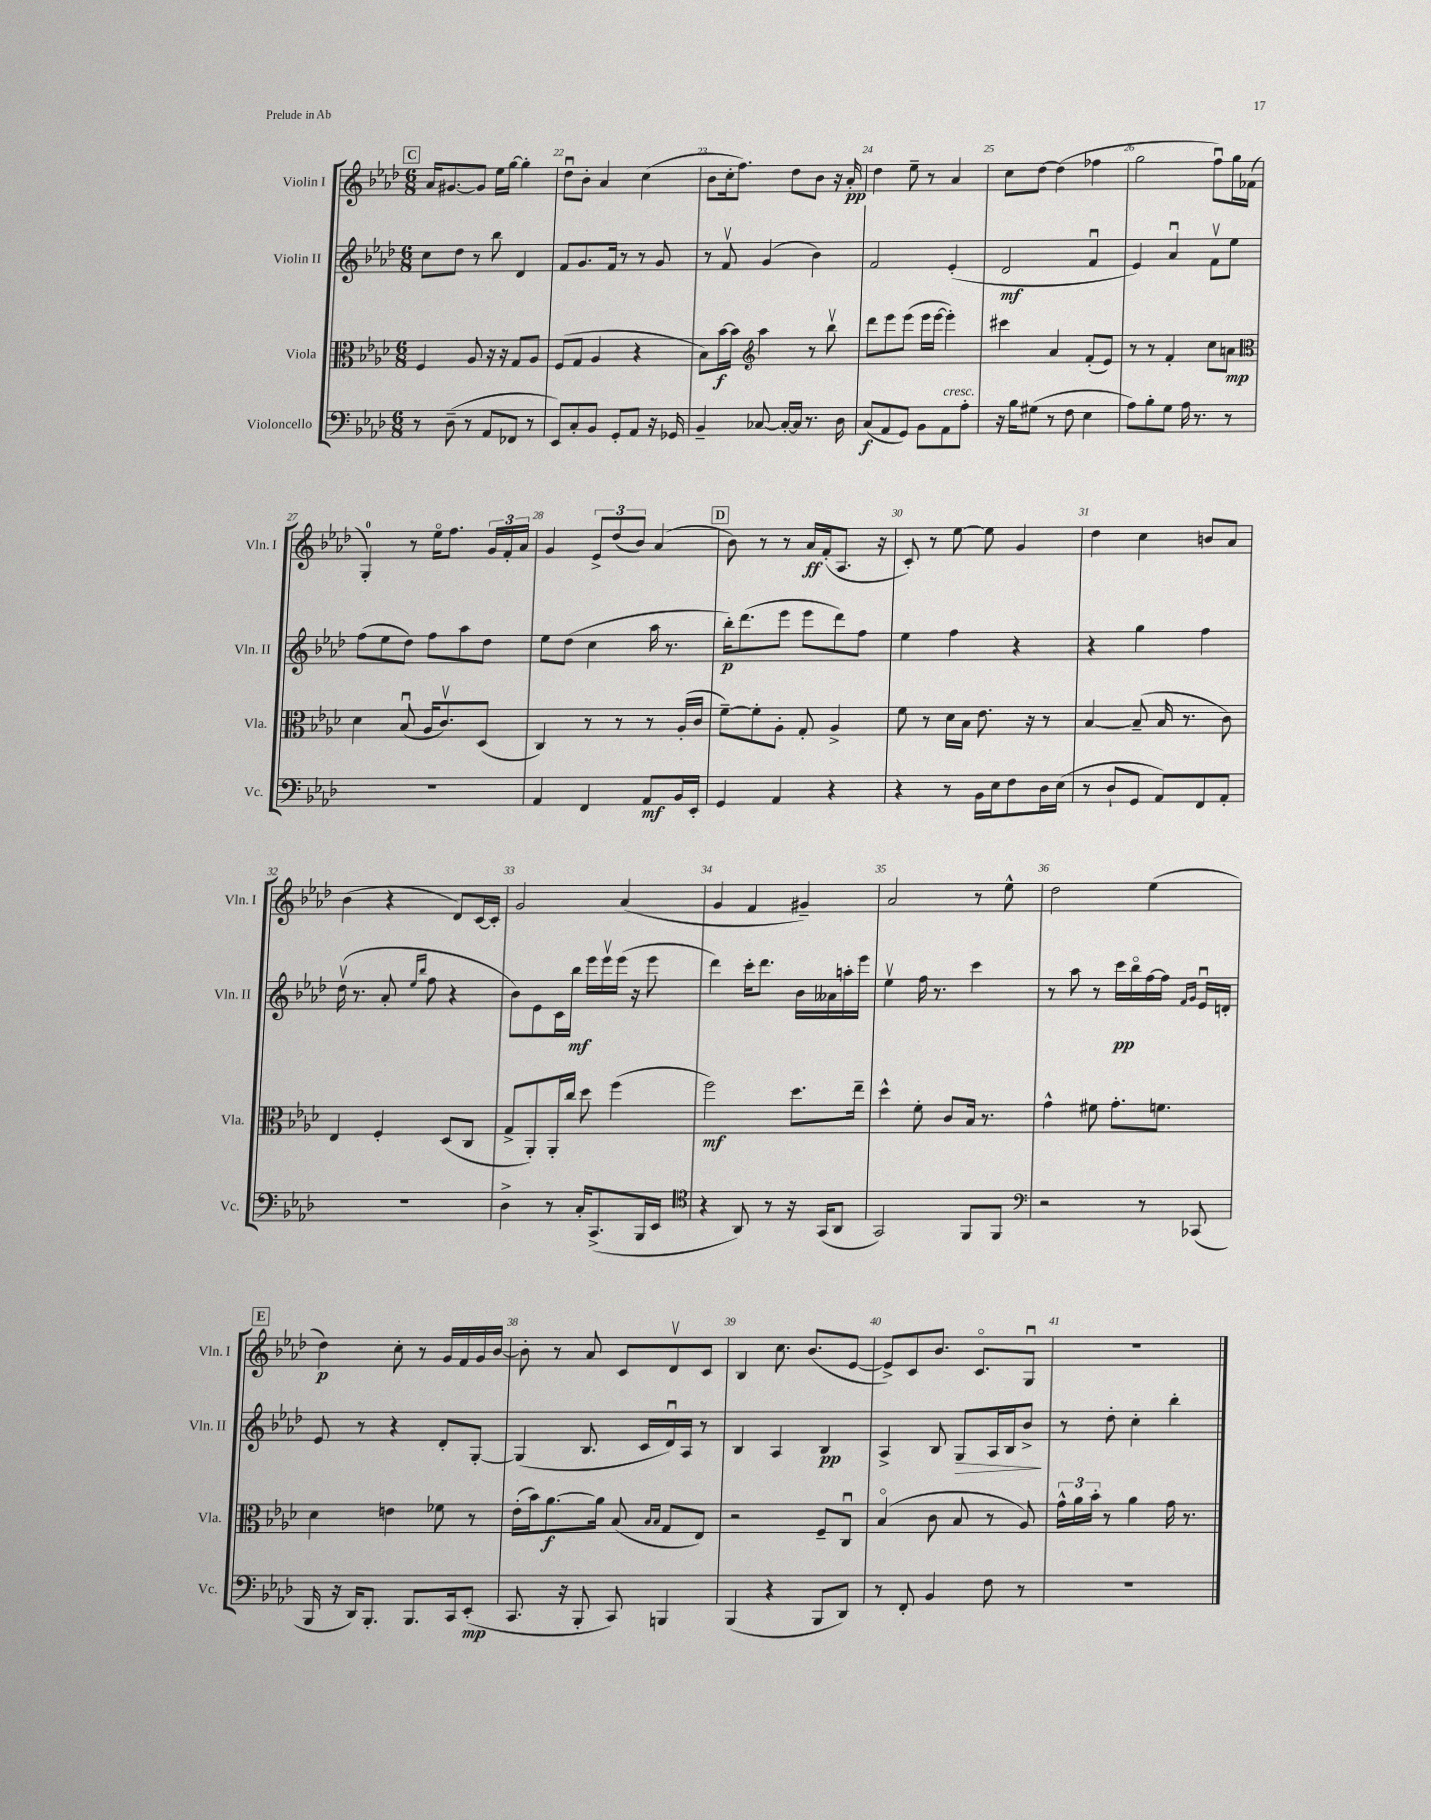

**kern	**kern	**kern	**kern
*staff4	*staff3	*staff2	*staff1
*clefF4	*clefC3	*clefG2	*clefG2
*k[b-e-a-d-]	*k[b-e-a-d-]	*k[b-e-a-d-]	*k[b-e-a-d-]
*M6/8	*M6/8	*M6/8	*M6/8
8r	4F	8cc	16a-
.	.	.	[8.g#
(8D-~	.	8dd-	.
8r	8A-	8r	8g#]
8AA-	16r	8bb-	16ee-
.	16r	.	[16gg
8FF-	8G	4d-	4gg']
8r	8A-	.	.
=	=	=	=
8EE-)	(8F	8f	8dd-u
8C'	8G	8.g	8b-'
8BB-	4A-	.	4a-
.	.	16f	.
8GG'	.	8r	.
8AA-	4r	8r	(4cc
16r	.	8g	.
16GG-	.	.	.
=	=	=	=
4BB-~	8B-)	8r	8b-
.	[16b-	8fv	16cc'
.	16b-]	.	8.ff)
*	*clefG2	*	*
[8C-	4aa-	(4g	.
16C-'_	.	.	8dd-
16C-]	.	.	.
8.r	8r	4b-)	8b-
.	8bb-v	.	16r
16D-	.	.	16a-'
=	=	=	=
(8C	8ddd-	2f	4dd-
8AA-	8eee-	.	.
8GG)	(8eee-	.	8ee-~
8BB-	16eee-	.	8r
.	[16eee-	.	.
8AA-	4eee-'])	(4e-'	4a-
8A-'	.	.	.
=	=	=	=
16r	4ccc#	2d-	8cc
16B-	.	.	.
(8G#	.	.	[8dd-
8r	4a-	.	(4dd-]
8F	.	.	.
4E-	(8f'	4fu	4ff-
.	8e-)	.	.
=	=	=	=
8A-)	8r	4e-)	2gg
8B-'	8r	.	.
8G	4f'	4a-u	.
16A-	.	.	.
8.r	.	.	.
.	8cc	8fv	8ffu)
8r	8a	8ee-	16gg
.	.	.	(16f-
=	=	=	=
*	*clefC3	*	*
2.r	4d-	(8ff	4G')
.	.	8ee-	.
.	(8B-u	8dd-)	8r
.	16A-	8ff	16ee-o
.	8.cv)	.	8.ff
.	.	8aa-	.
.	(8D-	8dd-	24g
.	.	.	24f'
.	.	.	24a-
=	=	=	=
4AA-	4C)	8ee-	4g
.	.	(8dd-	.
4FF	8r	4cc	12e-^
.	.	.	(12dd-
.	8r	.	.
.	.	.	12b-)
8AA-	8r	16aa-	(4a-
.	.	8.r	.
16BB-	(16A-'	.	.
16EE-'	16c	.	.
=	=	=	=
4GG	[8f~)	16bb-')	8b-)
.	.	(8.ddd-	.
.	8f']	.	8r
4AA-	8A-'	8eee-	8r
.	8G'	8eee-	16a-
.	.	.	(16f'
4r	4A-^	8ddd-)	8.A-
.	.	8ff	.
.	.	.	16r
=	=	=	=
4r	8f	4ee-	8c')
.	8r	.	8r
8r	16d-	4ff	[8ee-
.	16B-	.	.
16BB-	8.e-	.	8ee-]
16E-	.	.	.
8F	.	4r	4g
.	16r	.	.
16D-	8r	.	.
(16E-	.	.	.
=	=	=	=
8r	[4B-	4r	4dd-
8D-`	.	.	.
8GG	(8B-~]	4gg	4cc
8AA-)	16B-	.	.
.	8.r	.	.
8FF	.	4ff	8b
8AA-'	8c)	.	8a-
=	=	=	=
2.r	4E-	(16dd-v	(4b-
.	.	8.r	.
.	4F'	8a-'	4r
.	.	16qqee-	.
.	.	16qqbb-	.
.	.	8ff	.
.	(8D-	4r	8d-)
.	8C	.	[16c
.	.	.	16c']
=	=	=	=
4D-^	8G^	8b-)	2g
.	8AA-')	8e-	.
8r	16AA-'	16c	.
.	16cc	16bb-	.
16C'	8dd-	16eee-	.
(8.CC^	.	16eee-v	.
.	(4ff	(16eee-	(4a-
.	.	16r	.
16BBB-	.	8eee-	.
16EE-	.	.	.
=	=	=	=
*clefC4	*	*	*
4r	2ff)	4ddd-)	4g
8AA-)	.	16ccc'	4f
.	.	8.ddd-	.
8r	.	.	.
16r	8.dd-	16b-	4g#~)
(16GG	.	16a--	.
8AA-	.	16aa'	.
.	16ee-~	16eee-	.
=	=	=	=
2GG)	4dd-^^	4ee-v	2a-
.	8f'	16ff	.
.	.	8.r	.
.	8c	.	.
8FF	16B-	4ccc	8r
.	8.r	.	.
8FF	.	.	8ee-^^
=	=	=	=
*clefF4	*	*	*
2r	4g^^	8r	2dd-
.	.	8aa-	.
.	8f#	8r	.
.	8.g'	16ccc	.
.	.	16bb-o	.
8r	.	[16ff	(4ee-
.	8.f	16ff]	.
.	.	16qqf	.
.	.	16qqg	.
(8CC-	.	16e-u	.
.	.	16d'	.
=	=	=	=
16BBB-	4d-	8e-	4dd-)
16r	.	.	.
16DD-)	.	8r	.
8.BBB-'	.	.	.
.	4e	4r	8cc'
8.BBB-	.	.	8r
.	8f-	8d-'	16g
16CC	.	.	16f
(8EE-'	8r	[8G'	16g
.	.	.	[16b-
=	=	=	=
8.CC	(16e-'	(4G]	8b-']
.	16b-)	.	.
.	[8.a-	.	8r
16r	.	.	.
8BBB-'	.	8.B-	8a-
.	16a-]	.	.
8CC)	(8B-	.	8c
.	.	16c	.
.	16qqB-	.	.
.	16qqB-	.	.
4BBB	8G	16d-u)	8d-v
.	.	16A-	.
.	8E-)	8r	8c
=	=	=	=
(4BBB-	2r	4B-	4B-
4r	.	4A-	8.cc
.	.	.	(8.b-
8BBB-	8F~	4B-	.
8DD-)	8Cu	.	[8e-
=	=	=	=
8r	(4B-o	4A-^	8e-^])
8FF'	.	.	8c
4BB-	8c	8B-	8.b-
.	8B-	8G	.
.	.	.	8.co
8F	8r	16A-	.
.	.	16B-	.
8r	8A-)	8b-^	8Gu
=	=	=	=
2.r	24g^^	8r	2.r
.	24a-	.	.
.	24b-'	.	.
.	8r	8dd-'	.
.	4a-	4cc'	.
.	16g	4bb-'	.
.	8.r	.	.
==	==	==	==
*-	*-	*-	*-
